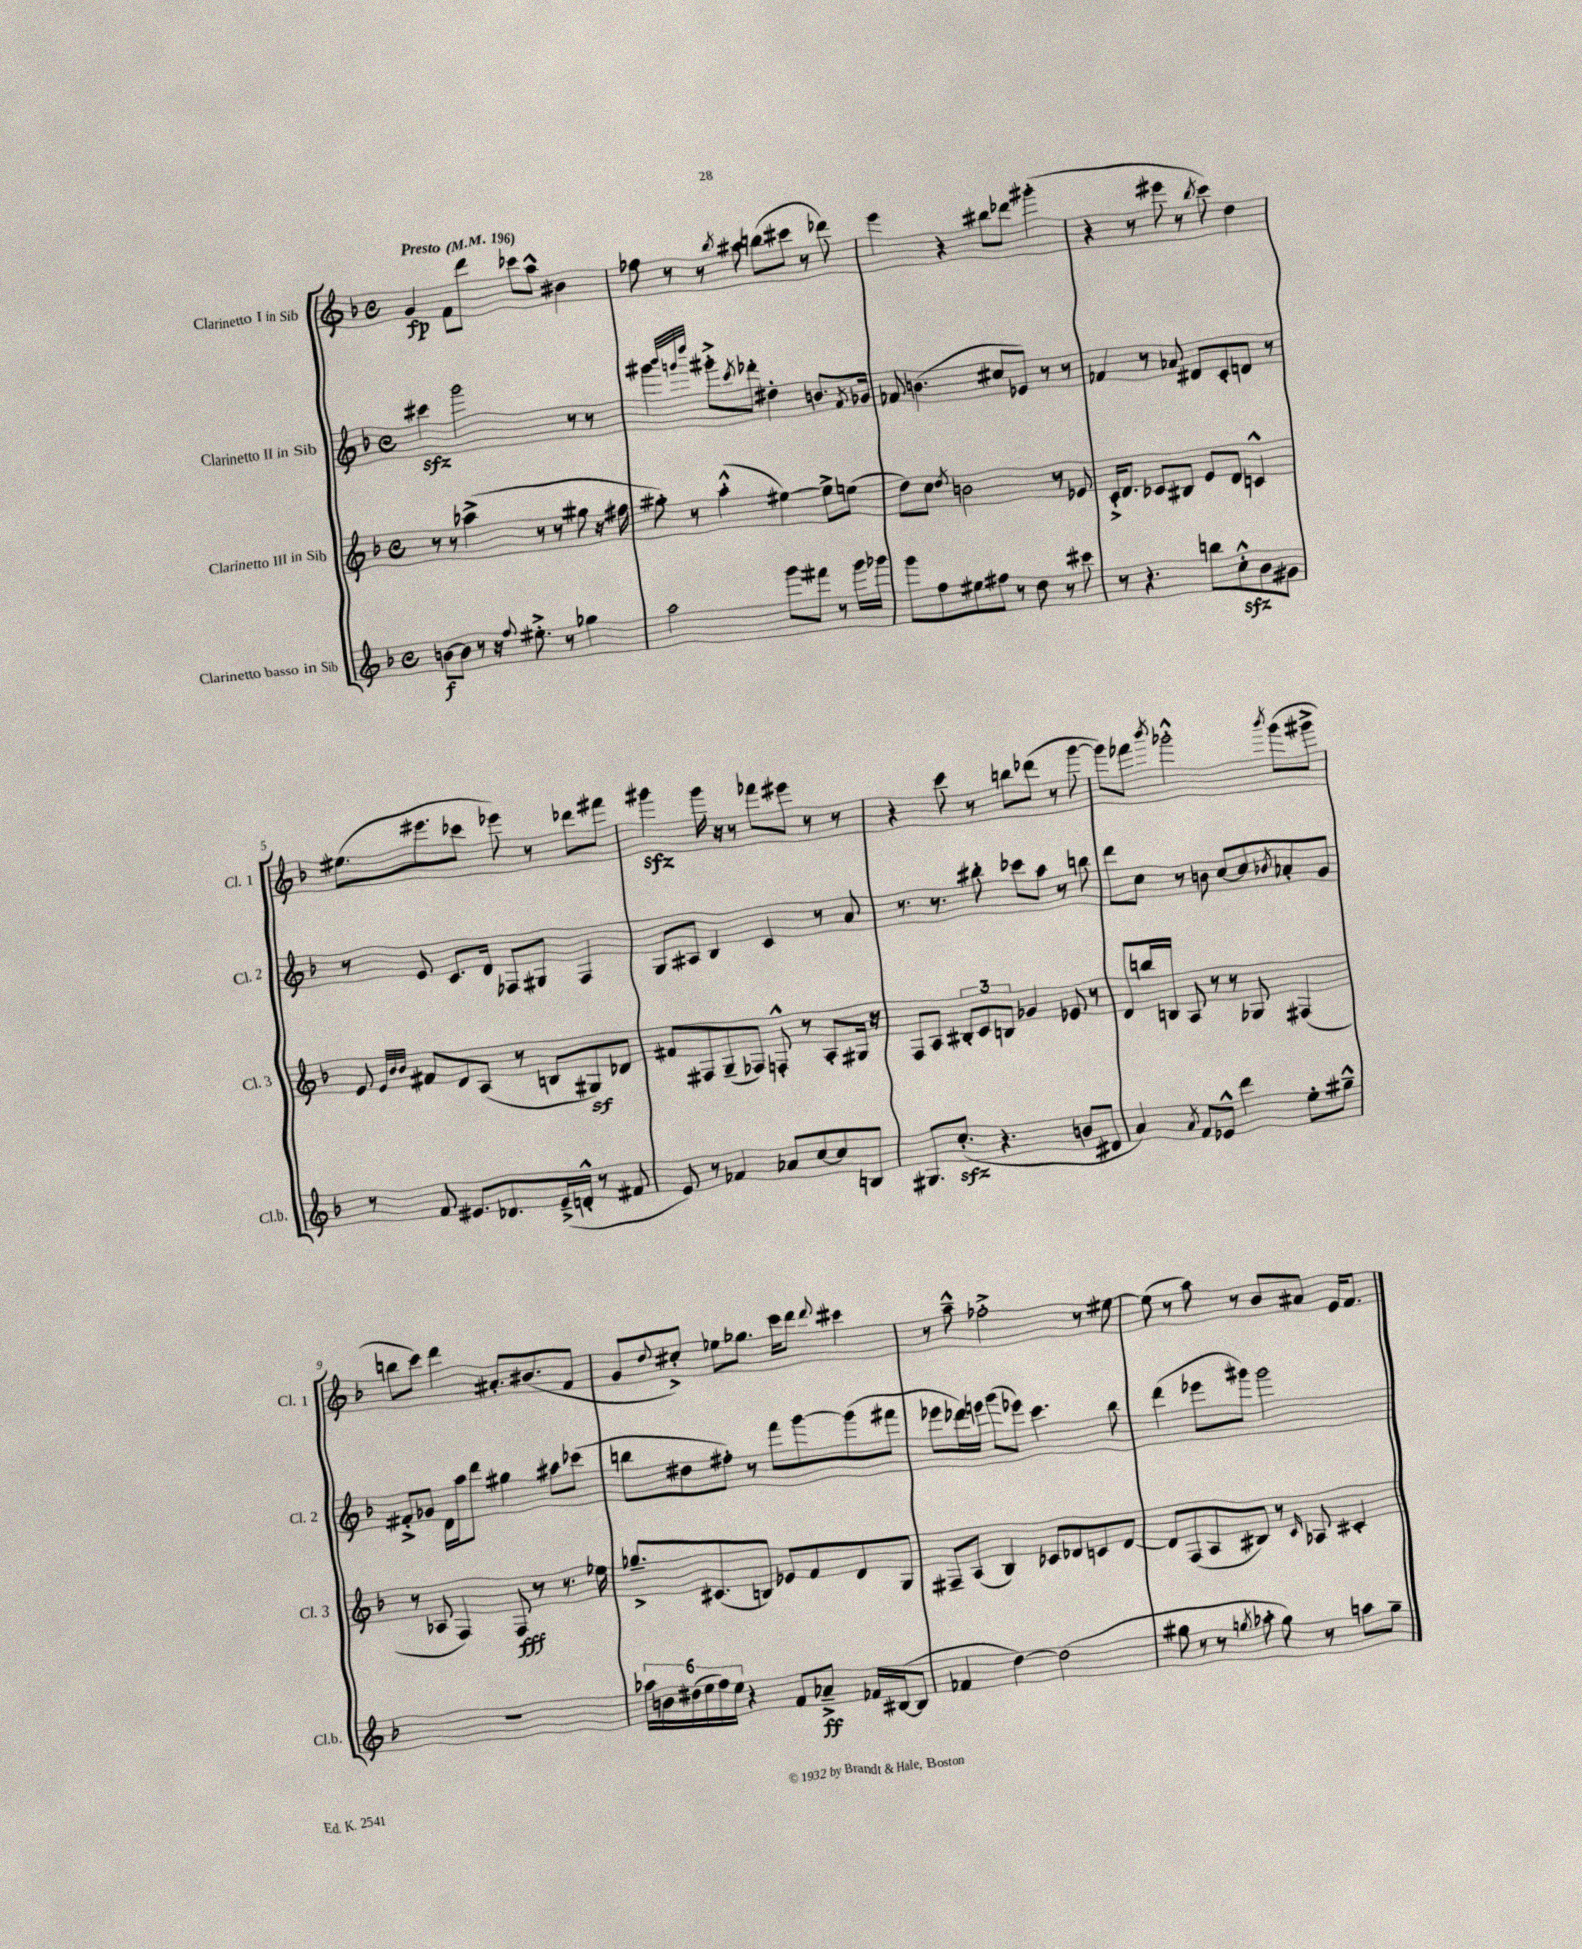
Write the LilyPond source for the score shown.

<<
\new StaffGroup <<
\new Staff = "s0" \with { instrumentName = "Clarinetto I in Sib" shortInstrumentName = "Cl. 1" } {
    \clef treble \key f \major \defaultTimeSignature \time 4/4 \tempo "Presto" 4 = 196
    g'4\fp f'8 d'''8 ces'''8 a''8-^ bis'4 |
    fes''8 r8 r8 \acciaccatura { bes''8 } ais''8 b''8( cis'''8 r8 des'''8) |
    e'''4 r4 bis''8 des'''8 gis'''4-.( |
    r4 r8 eis'''8 r8 \acciaccatura { bes''8 } c'''8) d''4 |
    eis''8.( eis'''8. ces'''8 ees'''8) r8 des'''8 fis'''8 |
    gis'''4\sfz gis'''16 r16 r8 fes'''8 eis'''8 r8 r8 |
    r4 c'''8 r8 b''8 des'''8( r8 g'''8~ |
    g'''8) fes'''8 \acciaccatura { bes'''8 } ges'''2-.-^ \acciaccatura { bes'''8 } ges'''8( gis'''8-> |
    b''8 c'''8) d'''4 ais'8.-. bis'8.( f'8 |
    g'8 \appoggiatura { d''8 } cis''8-.->) ees''8 ges''8. c'''16 d'''8 \appoggiatura { d'''8 } cis'''4 |
    r8 a''8---^ fes''2-.-> r8 eis''8~ |
    eis''8( r8 a''8) r8 bes'8 ais'8 e'16 f'8. \bar "|." |
}
\new Staff = "s1" \with { instrumentName = "Clarinetto II in Sib" shortInstrumentName = "Cl. 2" } {
    \clef treble \key f \major \defaultTimeSignature \time 4/4
    cis'''4\sfz g'''2 r8 r8 |
    gis'''4 \grace { bes'''32 g'''32 d''''32 } gis'''8-.-> \acciaccatura { c'''8 } des'''8-. dis''4-. b'8. \acciaccatura { f'8 } ges'16 |
    fes'8 b'4.( cis''8 ees'8) r8 r8 |
    fes'4 r8 aes'8 dis'8 c'8-. d'8 r8 |
    r8 e'8 c'8. d'16 fes8 gis8 fes4 |
    g8 ais8 bes4 c'4 r8 a'8 |
    r8. r8. bis''8-. ces'''8 a''8 r8 b''8 |
    d'''8 c''8 r8 b'8 c''8~ c''8 \acciaccatura { bes'8 } aes'8-. g'8 |
    fis'8-.-> ges'8 d'16 a''16 d'''8 gis''4 ais''8 ces'''8( |
    b''8 dis''8 fis''8-.) r8 f'''8 g'''8~ g'''8( fis'''8 |
    ees'''8 des'''16) e'''16 g'''8( ees'''8) c'''4. bes''8 |
    d'''4( ees'''8 gis'''8) gis'''2 \bar "|." |
}
\new Staff = "s2" \with { instrumentName = "Clarinetto III in Sib" shortInstrumentName = "Cl. 3" } {
    \clef treble \key f \major \defaultTimeSignature \time 4/4
    r8 r8 aes''4->( r8 r8 gis''8 r16 fis''16 |
    gis''8-.) r8 a''4-.-^( eis''4~) eis''8-> e''8( |
    d''8) c''8 \acciaccatura { d''8 } b'2 r8 ees'8 |
    c'16-.-> d'8. ces'8 bis8 e'8 d'8 c'4-^ |
    e'8 \grace { e'32 bes'32 bes'32 } fis'8 d'8 a8( r8 b8 gis8\sf) des'8 |
    fis'8 fis8 g8--( fes8) f8-.-^ r8 a8-. gis16 r16 |
    f8 a8 \tuplet 3/2 { bis8-. c'8 b8 } ges'4 ees'8 r8 |
    d'8 b''16 b16 a8 r8 r8 ges8 fis4( |
    r8 aes8 f4) f8\fff r8 r8. ees''16 |
    ges''8.---> cis'8.( b8) ees'8 f'8 d'8 g8 |
    fis8-- a8( bes4) ces'8 des'8 c'8 des'8~ |
    des'8 f8( a8 bis8) r8 \grace { c'16 } aes8 cis'4-. \bar "|." |
}
\new Staff = "s3" \with { instrumentName = "Clarinetto basso in Sib" shortInstrumentName = "Cl.b." } {
    \clef treble \key f \major \defaultTimeSignature \time 4/4
    b'8~\f b'8 r8 r16 \appoggiatura { f''8 } eis''8.-.-> r8 ges''4 |
    a''2 g'''8 fis'''8 r8 g'''16 ges'''16 |
    g'''8 f''8 eis''8 fis''8 r8 d''8 r8 cis'''8 |
    r8 r4. b''8 c''8-.-^\sfz bes'8 gis'8 |
    r8 f'8 eis'8. des'8. eis'16--->( d'16-.-^ r8 fis'8 |
    e'8) r8 fes'4 aes'8 c''8~ c''8 b8 |
    gis8. c''8.-.\sfz( r4. b'8 dis'8 |
    a'4) \acciaccatura { a'8 } f'8 ees'8-^ d'''4 e''8-. gis''8---^ |
    R1 |
    \tuplet 6/4 { aes''16 b'16 dis''16( e''16 f''16) e''16 } r4 f'8 aes'8--->\ff fes'16 bis16~( bis8 |
    fes'4 d''4~) d''2( |
    gis''8 r8 r8 \acciaccatura { g''8 } aes''8-. g''8) r8 a''8 g''8-- \bar "|." |
}
>>
>>
